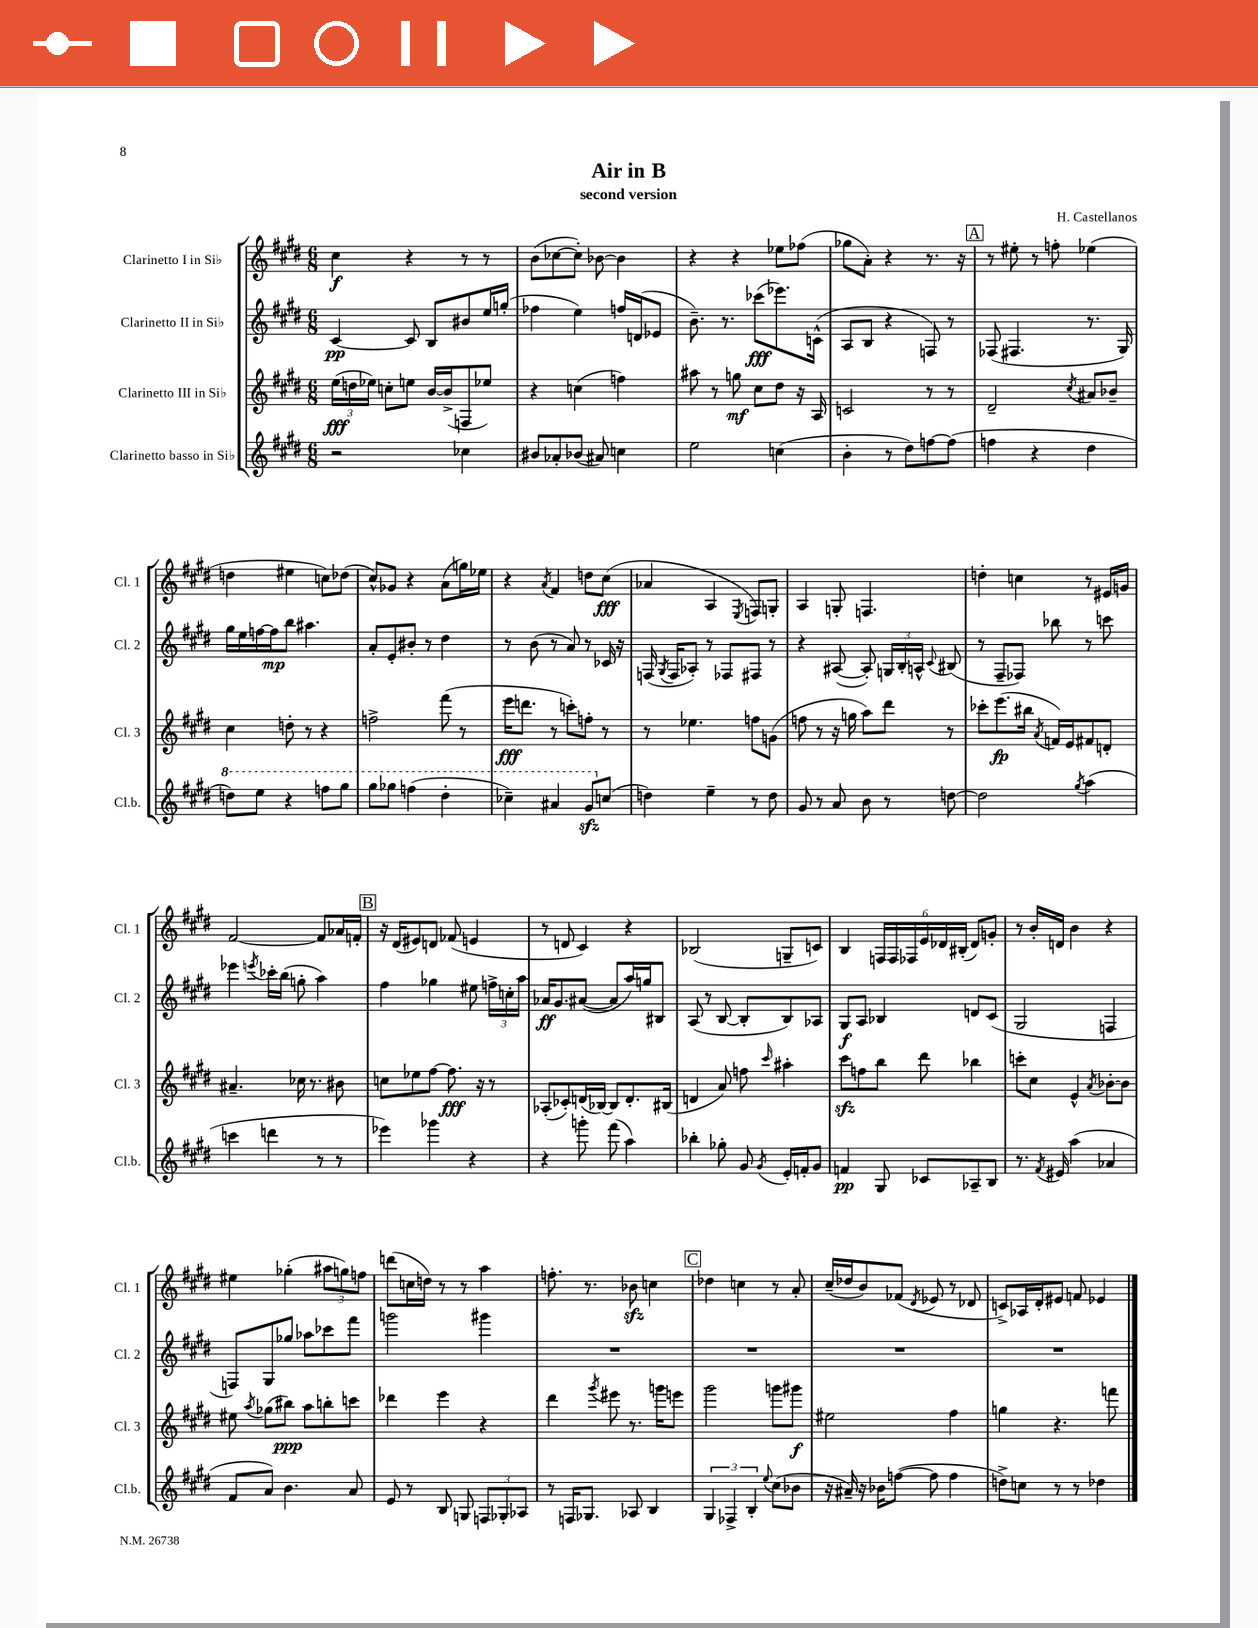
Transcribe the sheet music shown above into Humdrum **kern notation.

**kern	**dynam	**kern	**dynam	**kern	**dynam	**kern	**dynam
*part4	*part4	*part3	*part3	*part2	*part2	*part1	*part1
*staff4	*staff4	*staff3	*staff3	*staff2	*staff2	*staff1	*staff1
*I"Clarinetto basso in Si♭	*	*I"Clarinetto III in Si♭	*	*I"Clarinetto II in Si♭	*	*I"Clarinetto I in Si♭	*
*I'Cl.b.	*	*I'Cl. 3	*	*I'Cl. 2	*	*I'Cl. 1	*
*clefG2	*	*clefG2	*	*clefG2	*	*clefG2	*
*k[f#c#g#d#]	*	*k[f#c#g#d#]	*	*k[f#c#g#d#]	*	*k[f#c#g#d#]	*
*M6/8	*	*M6/8	*	*M6/8	*	*M6/8	*
=1	=1	=1	=1	=1	=1	=1	=1
2r	.	(24ee\LL	fff	[4c#/	pp	4cc#\	f
.	.	24ddn\	.	.	.	.	.
.	.	24ee-X\JJ)	.	.	.	.	.
.	.	8ccn'\L	.	.	.	.	.
.	.	8een\J	.	8c#/]	.	4r	.
.	.	[16b/LL	.	8B/L	.	.	.
.	.	(16b^/J]	.	.	.	.	.
4cc-X\	.	8Fn/	.	8b#X/	.	8r	.
.	.	8ee-X/J)	.	16ee/L	.	8r	.
.	.	.	.	(16ggn'/JJ	.	.	.
=2	=2	=2	=2	=2	=2	=2	=2
8b#X/L	.	4r	.	4ff-X\	.	(8b\L	.
8a-X'/	.	.	.	.	.	[8cc-X\	.
(8b-X/J	.	(4ccn\	.	4ee\)	.	8cc-'\J])	.
8a#X/)	.	.	.	.	.	[8b-X\	.
4ccn\	.	4ffn\)	.	16ffn/LL	.	4b-\]	.
.	.	.	.	(16dn/J	.	.	.
.	.	.	.	8e-X/J	.	.	.
=3	=3	=3	=3	=3	=3	=3	=3
2ee\	.	8aa#X\	.	8.b~\)	.	4r	.
.	.	8r	.	.	.	.	.
.	.	.	.	8.r	.	.	.
.	.	8ggn\	mf	.	.	4r	.
.	.	8cc#\L	.	(8ccc-X\L	fff	.	.
(4ccn\	.	8dd#\J	.	8.eee-X\)	.	8ee-X\L	.
.	.	16r	.	.	.	(8ff-X\J	.
.	.	16A/	.	(16cn^^\Jk	.	.	.
=4	=4	=4	=4	=4	=4	=4	=4
4b'\	.	2cn/	.	8A/L	.	8gg-X\L	.
.	.	.	.	8B/J	.	8a'\J)	.
8r	.	.	.	4r	.	4r	.
8dd#\L)	.	.	.	.	.	.	.
[8ffn\	.	8r	.	8Fn/)	.	8.r	.
(8ff\J]	.	8r	.	8r	.	.	.
.	.	.	.	.	.	16r	.
!!LO:REH:place=s1:t=A
=5	=5	=5	=5	=5	=5	=5	=5
4ffn\	.	2d#~/	.	(8F-X/	.	8r	.
.	.	.	.	4.F#X/	.	8ee#X'\	.
4r	.	.	.	.	.	8r	.
.	.	.	.	.	.	8ffn'\	.
.	.	8qcc#/	.	.	.	.	.
4dd#\	.	8a#X/L	.	8.r	.	(4ee-X\	.
.	.	8b-X~/J	.	.	.	.	.
.	.	.	.	16G#/)	.	.	.
!!LO:LB:g=z
=6	=6	=6	=6	=6	=6	=6	=6
*8va	*	*	*	*	*	*	*
8dddn\L)	.	4cc#\	.	16gg#\LL	.	4ddn\	.
.	.	.	.	16ee\	.	.	.
8eee\J	.	.	.	[16ffn\	.	.	.
.	.	.	.	16ff\J]	mp	.	.
4r	.	8ddn'\	.	8bb\J	.	4ee#X\	.
.	.	8r	.	4.aa#X\	.	.	.
8fffn\L	.	4r	.	.	.	8ccn\L)	.
8ggg#\J	.	.	.	.	.	(8dd-X\J	.
=7	=7	=7	=7	=7	=7	=7	=7
8ggg#\L	.	2ffn^\	.	8a'/L	.	8cc#^^/L)	.
8ggg-X\J	.	.	.	8e'/	.	8g-X/J	.
(4fffn\	.	.	.	8b#X'/J	.	4r	.
.	.	.	.	8r	.	.	.
4ddd#'\	.	(8fff#\	.	4dd#\	.	(8a\L	.
.	.	8r	.	.	.	16ggn\L)	.
.	.	.	.	.	.	16ee-X\JJ	.
=8	=8	=8	=8	=8	=8	=8	=8
4ccc-X~\)	.	16eee\KL	fff	8r	.	4r	.
.	.	8.dddn\J	.	.	.	.	.
.	.	.	.	(8b\	.	.	.
.	.	.	.	.	.	8qa/	.
4aa#X/	.	8r	.	8r	.	4f#/	.
.	.	8cccn'\L)	.	8a/)	.	.	.
8gg#zz/L	.	8ffn'\J	.	8r	.	8ddn\L	.
*X8va	*	*	*	*	*	*	*
(8ccn/J	.	8r	.	16c-X/	.	(8cc#\J	fff
.	.	.	.	16r	.	.	.
=9	=9	=9	=9	=9	=9	=9	=9
4ddn\)	.	8r	.	(16Fn/	.	4a-X/	.
.	.	.	.	8qG#/	.	.	.
.	.	.	.	16F/KL	.	.	.
.	.	4.ee-X\	.	8A-X'/J)	.	.	.
4ee~\	.	.	.	8r	.	4A/	.
.	.	.	.	8F-X/L	.	.	.
.	.	.	.	.	.	8qE/	.
8r	.	8ffn\L	.	8F#X/J	.	8Fn/L)	.
8dd\	.	(8gn\J	.	8r	.	8Gn'/J	.
=10	=10	=10	=10	=10	=10	=10	=10
8g#/	.	8ffn\	.	4r	.	4A/	.
8r	.	8r	.	.	.	.	.
8a/	.	16r	.	([8A#X/	.	8Gn'/	.
.	.	16ggn\	.	.	.	.	.
8b\	.	8aa\L)	.	8A#'/])	.	4.Fn/	.
8r	.	8ddd#\J	.	24Gn/LL	.	.	.
.	.	.	.	24B'/	.	.	.
.	.	.	.	24An^^/JJ	.	.	.
.	.	.	.	8qqc#/	.	.	.
[8ddn\	.	8r	.	(8B#X/	.	.	.
=11	=11	=11	=11	=11	=11	=11	=11
2dd\]	.	8ccc-X'\L	.	8r	.	4ddn'\	.
.	.	(8.eee\	fp	8F#~/L	.	.	.
.	.	.	.	8F-X/J)	.	4ccn\	.
.	.	16bb#X\Jk	.	.	.	.	.
.	.	8qa/	.	.	.	.	.
.	.	16fn/LL)	.	8bb-X\	.	.	.
.	.	16e/J	.	.	.	.	.
8qgg#/	.	.	.	.	.	.	.
(4aa\	.	8f#X/	.	8r	.	8r	.
.	.	8dn'/J	.	8cccn\	.	16e#X/LL	.
.	.	.	.	.	.	16gn/JJ	.
!!LO:LB:g=z
=12	=12	=12	=12	=12	=12	=12	=12
4cccn\	.	4.a#X~/	.	4eee-X\	.	[2f#/	.
.	.	.	.	8qeeen/	.	.	.
4dddn\	.	.	.	16ccc-X'\LL	.	.	.
.	.	.	.	(16bb\JJ	.	.	.
.	.	16cc-X\	.	8ggn'\	.	.	.
.	.	8.r	.	.	.	.	.
8r	.	.	.	4aa\)	.	8f#/L]	.
8r	.	8b#X\	.	.	.	16a-X/L	.
.	.	.	.	.	.	16fn'/JJ	.
!!LO:REH:place=s1:t=B
=13	=13	=13	=13	=13	=13	=13	=13
4eee-X\)	.	8ccn\L	.	4ff#\	.	16r	.
.	.	.	.	.	.	(16d#/KL	.
.	.	8ee-X\	.	.	.	8e#X/)	.
4ggg-X\	.	[8ff#\J	.	4gg-X\	.	8dn/J	.
.	.	8.ff#\]	fff	.	.	(8f-X/	.
4r	.	.	.	8ee#X\	.	4en/	.
.	.	16r	.	.	.	.	.
.	.	8r	.	24ffn^\LL	.	.	.
.	.	.	.	24ccn'\	.	.	.
.	.	.	.	24aa\JJ	.	.	.
=14	=14	=14	=14	=14	=14	=14	=14
4r	.	(8A-X'/L	.	16a-X/KL	ff	8r	.
.	.	.	.	8.g#/	.	.	.
.	.	8c-X'/)	.	.	.	8dn/	.
8gggn'\	.	(16dn/L	.	([8a#X/J	.	4c#/)	.
.	.	[16B-X/JJ)	.	.	.	.	.
(8fff#\	.	8B-/L]	.	8a#/L]	.	.	.
4aa\)	.	8.d'/	.	16aa/L)	.	4r	.
.	.	.	.	16ggn/J	.	.	.
.	.	.	.	8B#X/J	.	.	.
.	.	(16B#X/Jk	.	.	.	.	.
=15	=15	=15	=15	=15	=15	=15	=15
4bb-X'\	.	4dn/	.	(8A/	.	(2B-X/	.
.	.	.	.	8r	.	.	.
8gg-X'\	.	8a/)	.	[8B/	.	.	.
8g#/	.	8ffn\	.	8B'/L]	.	.	.
8qg#/	.	16qqccc#/	.	.	.	.	.
16e'/LL	.	4aa#X'\	.	8B/)	.	8Gn~/L	.
16fn'/J	.	.	.	.	.	.	.
8g#/J	.	.	.	8A-X/J	.	8cn/J)	.
=16	=16	=16	=16	=16	=16	=16	=16
4fn/	pp	8ccc#zz\L	.	8G#/L	f	4B/	.
.	.	8ffn\	.	8A/J	.	.	.
8G#/	.	8bb\J	.	4B-X/	.	24Fn/LL	.
.	.	.	.	.	.	24F/	.
.	.	.	.	.	.	24F-X/	.
8c-X/L	.	8ddd#\	.	.	.	24e/	.
.	.	.	.	.	.	24d-X/	.
.	.	.	.	.	.	(24B#X'/JJ	.
8A-X~/	.	4bb-X\	.	8dn/L	.	8d-/L)	.
8B/J	.	.	.	(8c#/J	.	8gn'/J	.
=17	=17	=17	=17	=17	=17	=17	=17
8.r	.	8cccn'\L	.	2G#/	.	8r	.
.	.	8cc#\J	.	.	.	16b'/LL	.
8qf#/	.	.	.	.	.	.	.
16e#X/	.	.	.	.	.	16dn/JJ	.
(4aa\	.	4e^^/	.	.	.	4b\	.
.	.	8qa/	.	.	.	.	.
4a-X/	.	[8b-X'\L	.	4Fn/	.	4r	.
.	.	8b-\J]	.	.	.	.	.
!!LO:LB:g=z
=18	=18	=18	=18	=18	=18	=18	=18
8f#/L	.	8ee#X\	.	8Fn/L)	.	4ee#X\	.
.	.	8qaa/	.	.	.	.	.
8a/J)	.	(8gg-X\L	.	8G#/	.	.	.
4.b\	.	8bb#X\J)	ppp	8gg-X/J	.	(4gg-X'\	.
.	.	8aa\L	.	8aa-X\L	.	.	.
.	.	8bbn'\	.	8ccc-X\	.	12aa#X\L	.
.	.	.	.	.	.	12ggn\)	.
8a/	.	8cccn\J	.	8fff#\J	.	.	.
.	.	.	.	.	.	12ffn\J	.
=19	=19	=19	=19	=19	=19	=19	=19
8e/	.	4ddd-X\	.	2gggn\	.	(8dddn\L	.
8r	.	.	.	.	.	16ccn\L	.
.	.	.	.	.	.	16ddn\JJ)	.
8B/	.	4eee\	.	.	.	8r	.
8Gn/	.	.	.	.	.	8r	.
12Fn/L	.	4r	.	4ggg#X\	.	4aa\	.
12G-X'/	.	.	.	.	.	.	.
12A-X/J	.	.	.	.	.	.	.
=20	=20	=20	=20	=20	=20	=20	=20
8r	.	4ddd#\	.	2.r	.	8.ffn'\	.
16Fn/KL	.	.	.	.	.	.	.
8.G-X/J	.	.	.	.	.	8.r	.
.	.	8qggg#/	.	.	.	.	.
.	.	8eee#X\	.	.	.	.	.
8A-X/	.	8.r	.	.	.	8b-Xzz\	.
4B/	.	.	.	.	.	4ccn\	.
.	.	16gggn\KL	.	.	.	.	.
.	.	8eeen\J	.	.	.	.	.
!!LO:REH:place=s1:t=C
=21	=21	=21	=21	=21	=21	=21	=21
6G#/	.	2ggg#\	.	2.r	.	4dd-X\	.
6F-X^/	.	.	.	.	.	.	.
.	.	.	.	.	.	4ccn\	.
6B'/	.	.	.	.	.	.	.
8qqee/	.	.	.	.	.	.	.
(8cc#\L	.	8gggn\L	.	.	.	8r	.
8b-X\J	.	8ggg#X\J	f	.	.	8a'/	.
=22	=22	=22	=22	=22	=22	=22	=22
16r	.	2ee#X\	.	2.r	.	(16cc#~/LL	.
16a#X~/)	.	.	.	.	.	16dd-X/J	.
16r	.	.	.	.	.	8b/)	.
16b-X\KL	.	.	.	.	.	.	.
([8ffn\J	.	.	.	.	.	(8f-X/J	.
.	.	.	.	.	.	8qd#/	.
8ff\]	.	.	.	.	.	8e-X/	.
4ff\	.	4ff#\	.	.	.	8r	.
.	.	.	.	.	.	8d-X/	.
=23	=23	=23	=23	=23	=23	=23	=23
8ddn^\L)	.	4ggn\	.	2.r	.	8cn^/L)	.
8ccn\J	.	.	.	.	.	16A-X/L	.
.	.	.	.	.	.	16d#'/J	.
8r	.	4.r	.	.	.	8e#X/J	.
8r	.	.	.	.	.	8fn/	.
4dd-X\	.	.	.	.	.	4e-X/	.
.	.	8fffn\	.	.	.	.	.
==	==	==	==	==	==	==	==
*-	*-	*-	*-	*-	*-	*-	*-
